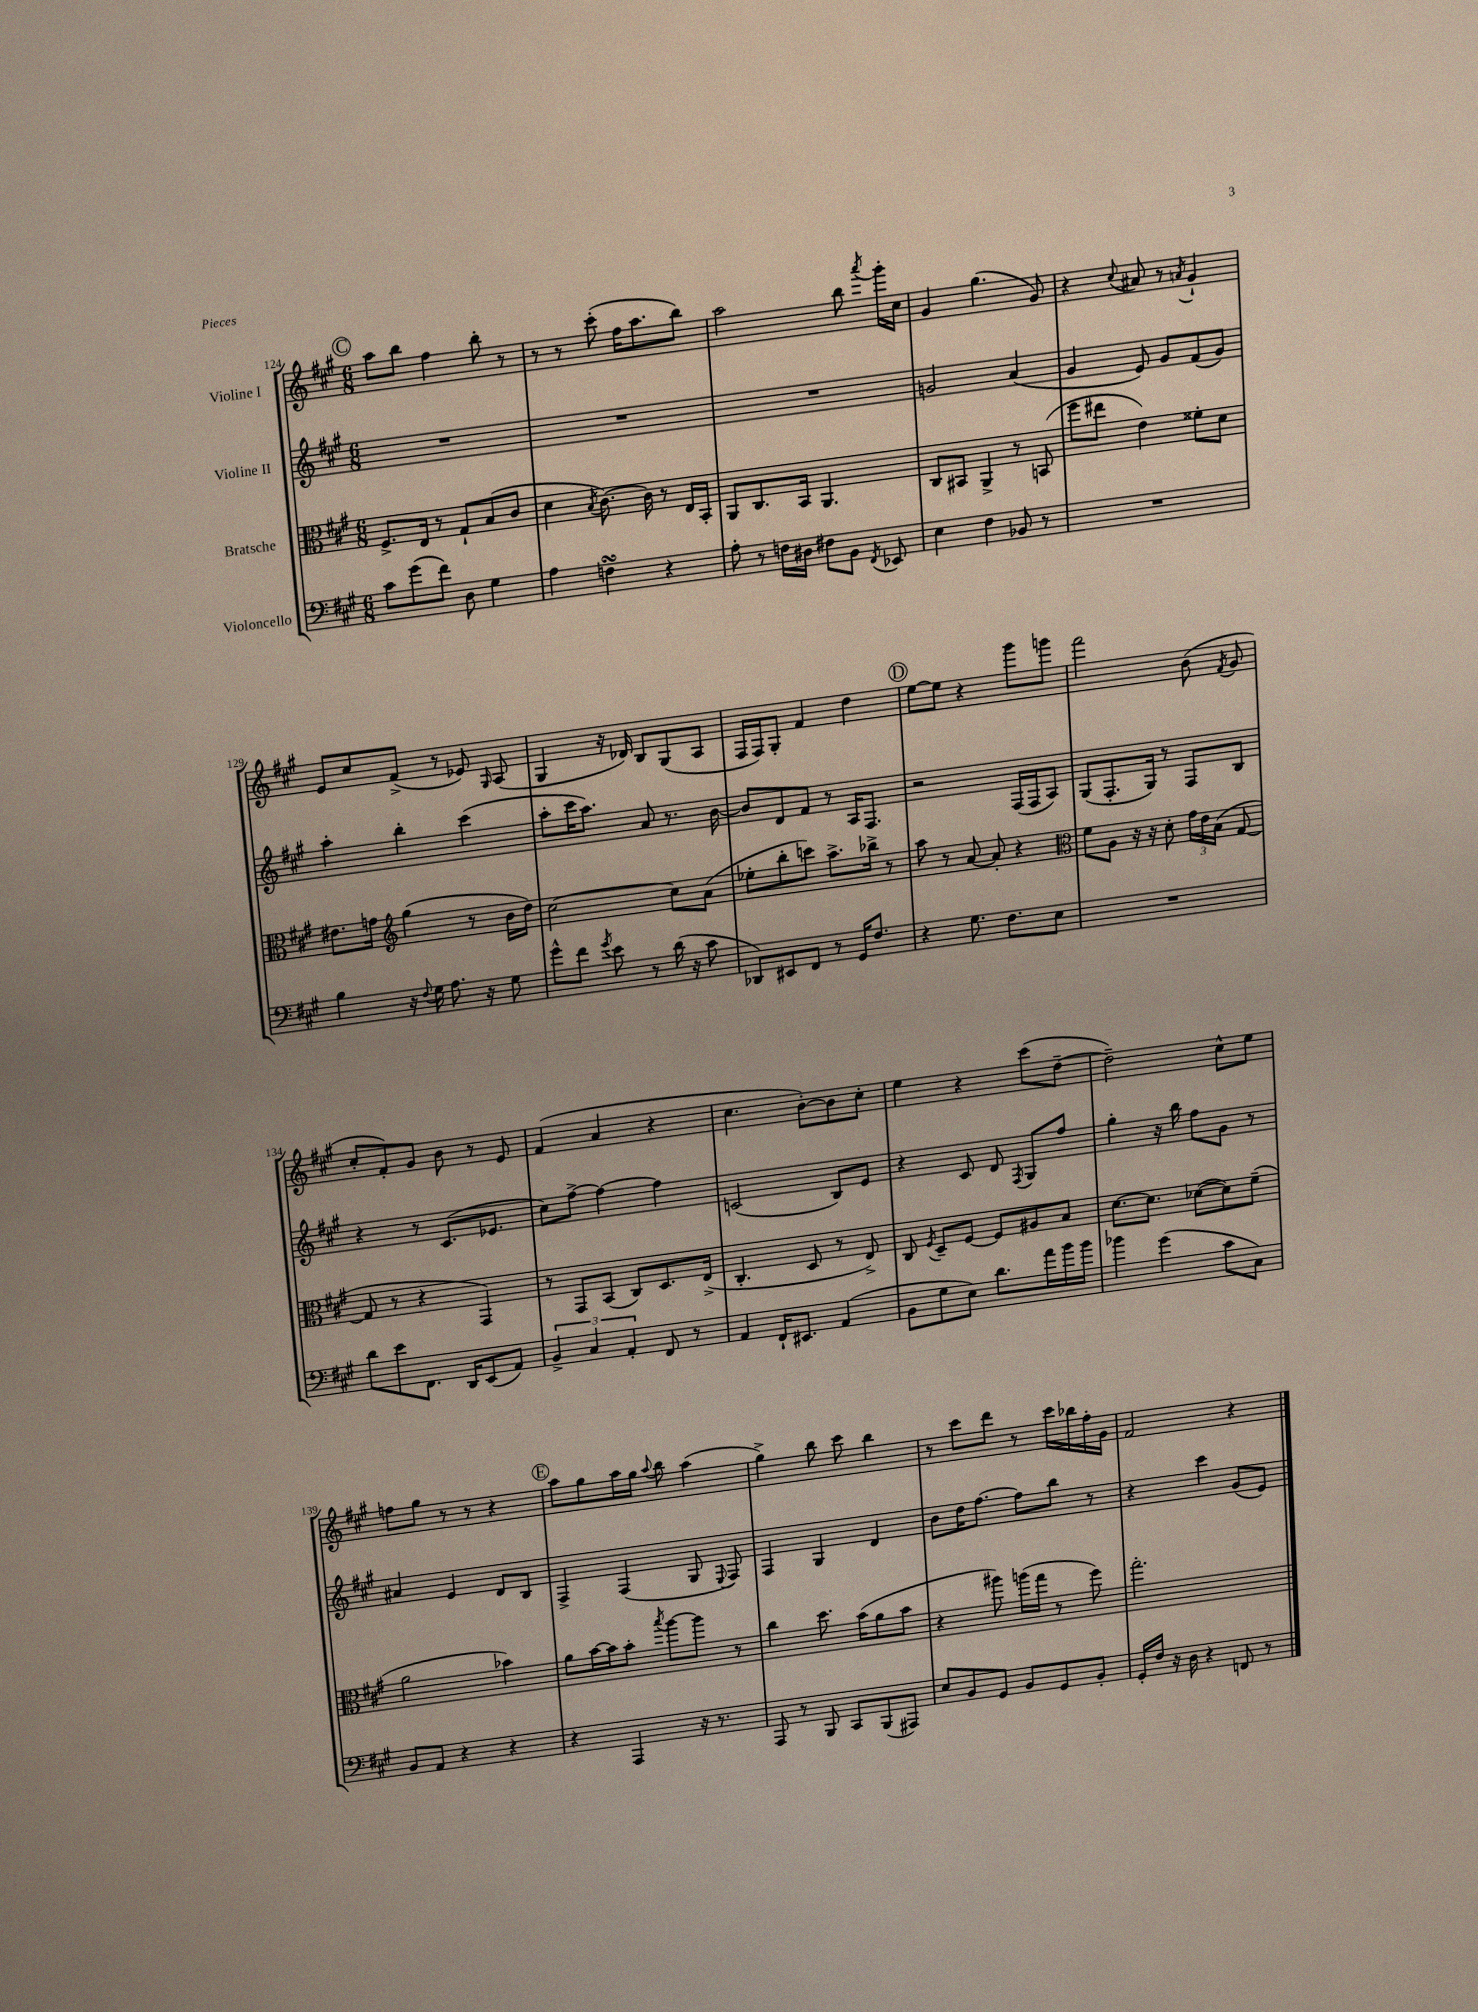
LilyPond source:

<<
\new StaffGroup <<
\new Staff = "s0" \with { instrumentName = "Violine I" } {
    \clef treble \key a \major \numericTimeSignature \time 6/8
    \autoBeamOff \mark \markup { \circle "C" } a''8[ b''8] fis''4 b''8-. r8 |
    r8 r8 cis'''8-.( fis''16[ a''8. b''8]) |
    a''2 b''8 \acciaccatura { a'''8 } gis'''16[-. cis''16] |
    gis'4 gis''4.( gis'8) |
    r4 \appoggiatura { cis''8 } ais'8 r8 \acciaccatura { a'8 } gis'4-! |
    e'8[ cis''8 fis'8]->( r8 ees'8) \grace { gis16 } a8( |
    gis4 r16 des'16) b8[ gis8( a8] |
    fis16[ fis16) gis8]-. fis'4 d''4 |
    \mark \markup { \circle "D" } e''8[~ e''8] r4 gis'''8[ g'''8] |
    fis'''2 b'8( \acciaccatura { fis'8 } gis'8 |
    cis''8[-. fis'8-.) gis'8] b'8 r8 e'8 |
    fis'4( a'4 r4 |
    cis''4. b'8[~-.) b'8 cis''8]-. |
    e''4 r4 cis'''8[( d''8]~-- |
    d''2--) cis''8[-^ e''8] |
    f''8[ gis''8] r8 r8 r4 |
    \mark \markup { \circle "E" } a''8[ gis''8 a''16 gis''16] \appoggiatura { a''8 } b''8 a''4( |
    gis''4->) b''8 cis'''8 b''4 |
    r8 cis'''8[ d'''8] r8 cis'''16[ bes''16 fis''16-. gis'16] |
    fis'2 r4 \bar "|." |
}
\new Staff = "s1" \with { instrumentName = "Violine II" } {
    \clef treble \key a \major \numericTimeSignature \time 6/8
    \autoBeamOff \mark \markup { \circle "C" } R2. |
    R2. |
    R2. |
    g'2 a'4( |
    gis'4 e'8) gis'8[ fis'8( gis'8]) |
    a''4-. b''4-. cis'''4( |
    a''8[-. cis'''16 a''8.]) a'8 r8. b'16~ |
    b'8[ d'8 fis'8] r8 a16[ fis8.] |
    \mark \markup { \circle "D" } r2 fis16[( fis16 a8]) |
    gis8[( fis8.-. gis16]) r8 fis8[ b8] |
    r4 r8 cis'8.[( ees'8.] |
    cis''8[) fis''8]~-> fis''4~ fis''4 |
    c'2( b8[) e'8] |
    r4 cis'8 d'8 \acciaccatura { fis8 } gis8[ fis''8] |
    gis''4-. r16 b''16 fis''8[ gis'8] r8 |
    ais'4 e'4 d'8[ b8] |
    \mark \markup { \circle "E" } fis4-> fis4( gis8 \appoggiatura { e8 } fis8) |
    fis4 gis4 d'4 |
    b'8[ d''16 fis''8.]~ fis''8[ b''8] r8 |
    r4 cis'''4 gis'8[( e'8]) \bar "|." |
}
\new Staff = "s2" \with { instrumentName = "Bratsche" } {
    \clef alto \key a \major \numericTimeSignature \time 6/8
    \autoBeamOff \mark \markup { \circle "C" } fis8.[-> e16] r8 gis8[-! b8( cis'8] |
    d'4 \acciaccatura { b8 } cis'8.~) cis'16 r8 e16[ b,16]-. |
    a,8[ cis8. b,16] a,4. |
    cis8[ bis,8] a,4-> r8 b,8( |
    fis''8[ eis''8] e'4) fisis'8[-. d'8] |
    eis'8.[ g'16] \clef treble gis''4( r8 b'16[ d''16]) |
    cis''2~ cis''8[ a'8]( |
    ees''8[-. b''8-. c'''8]) a''8.[-> bes''16]-> r8 |
    \mark \markup { \circle "D" } a''8 r8 a'8~ a'8-. r4 |
    \clef alto fis'8[ a8] r16 r16 d'8-. \tuplet 3/2 { gis'16[ e'16 b16]( } gis8~ |
    gis8 r8 r4 gis,4) |
    r8 gis,8[ b,8]( cis8[) d8. e16]->( |
    cis4.-. d8 r8 e8->) |
    cis8 \acciaccatura { fis8 } d8[-- fis8]~ fis8[ ais8 b8] |
    d'8.[~ d'8.] des'8[~( des'8) fis'8]--( |
    a'2 bes'4) |
    \mark \markup { \circle "E" } a'8[ b'16~ b'16 b'8]-. \acciaccatura { b''8 } a''8[~ a''8] r8 |
    cis''4 d''8. b'16[( a'8 b'8] |
    r4 ais''8) a''16[( gis''16] r8 fis''8) |
    gis''2.-. \bar "|." |
}
\new Staff = "s3" \with { instrumentName = "Violoncello" } {
    \clef bass \key a \major \numericTimeSignature \time 6/8
    \autoBeamOff \mark \markup { \circle "C" } cis'8[ gis'8( fis'8]) d8 gis4 |
    a4 f4\turn r4 |
    a8-. r8 f16[ dis16] fis8[ b,8] \acciaccatura { fis,8 } ees,8 |
    e4 fis4 bes,8 r8 |
    R2. |
    b4 r16 \appoggiatura { fis8 } gis16 a8. r16 gis8 |
    gis'8[-^ fis'8] \acciaccatura { gis'8 } e'8 r8 d'16( r16 cis'8 |
    des,8[) eis,8 fis,8] r8 gis,16[ fis8.] |
    \mark \markup { \circle "D" } r4 gis8. fis8.[ e8] |
    R2. |
    d'8[ e'8 fis,8.] d,16[ e,8( a,8]) |
    \tuplet 3/2 { b,4-> cis4 a,4-. } fis,8 r8 |
    a,4 fis,16[-! eis,8.] a,4( |
    b,8[ gis8 e8]) d'8.[ a'16 b'16 b'16] |
    bes'4 gis'4( cis'8[ cis8]) |
    b,8[ a,8] r4 r4 |
    \mark \markup { \circle "E" } r4 a,,4 r16 r8. |
    a,,8 r8 b,,8 cis,8[ b,,8( ais,,8]) |
    e8[ b,8 gis,8] b,8[ gis,8 b,8]-. |
    gis,16[-. fis16] r16 d16 r4 f,8 r8 \bar "|." |
}
>>
>>
\layout { \context { \Score currentBarNumber = #124 } }
